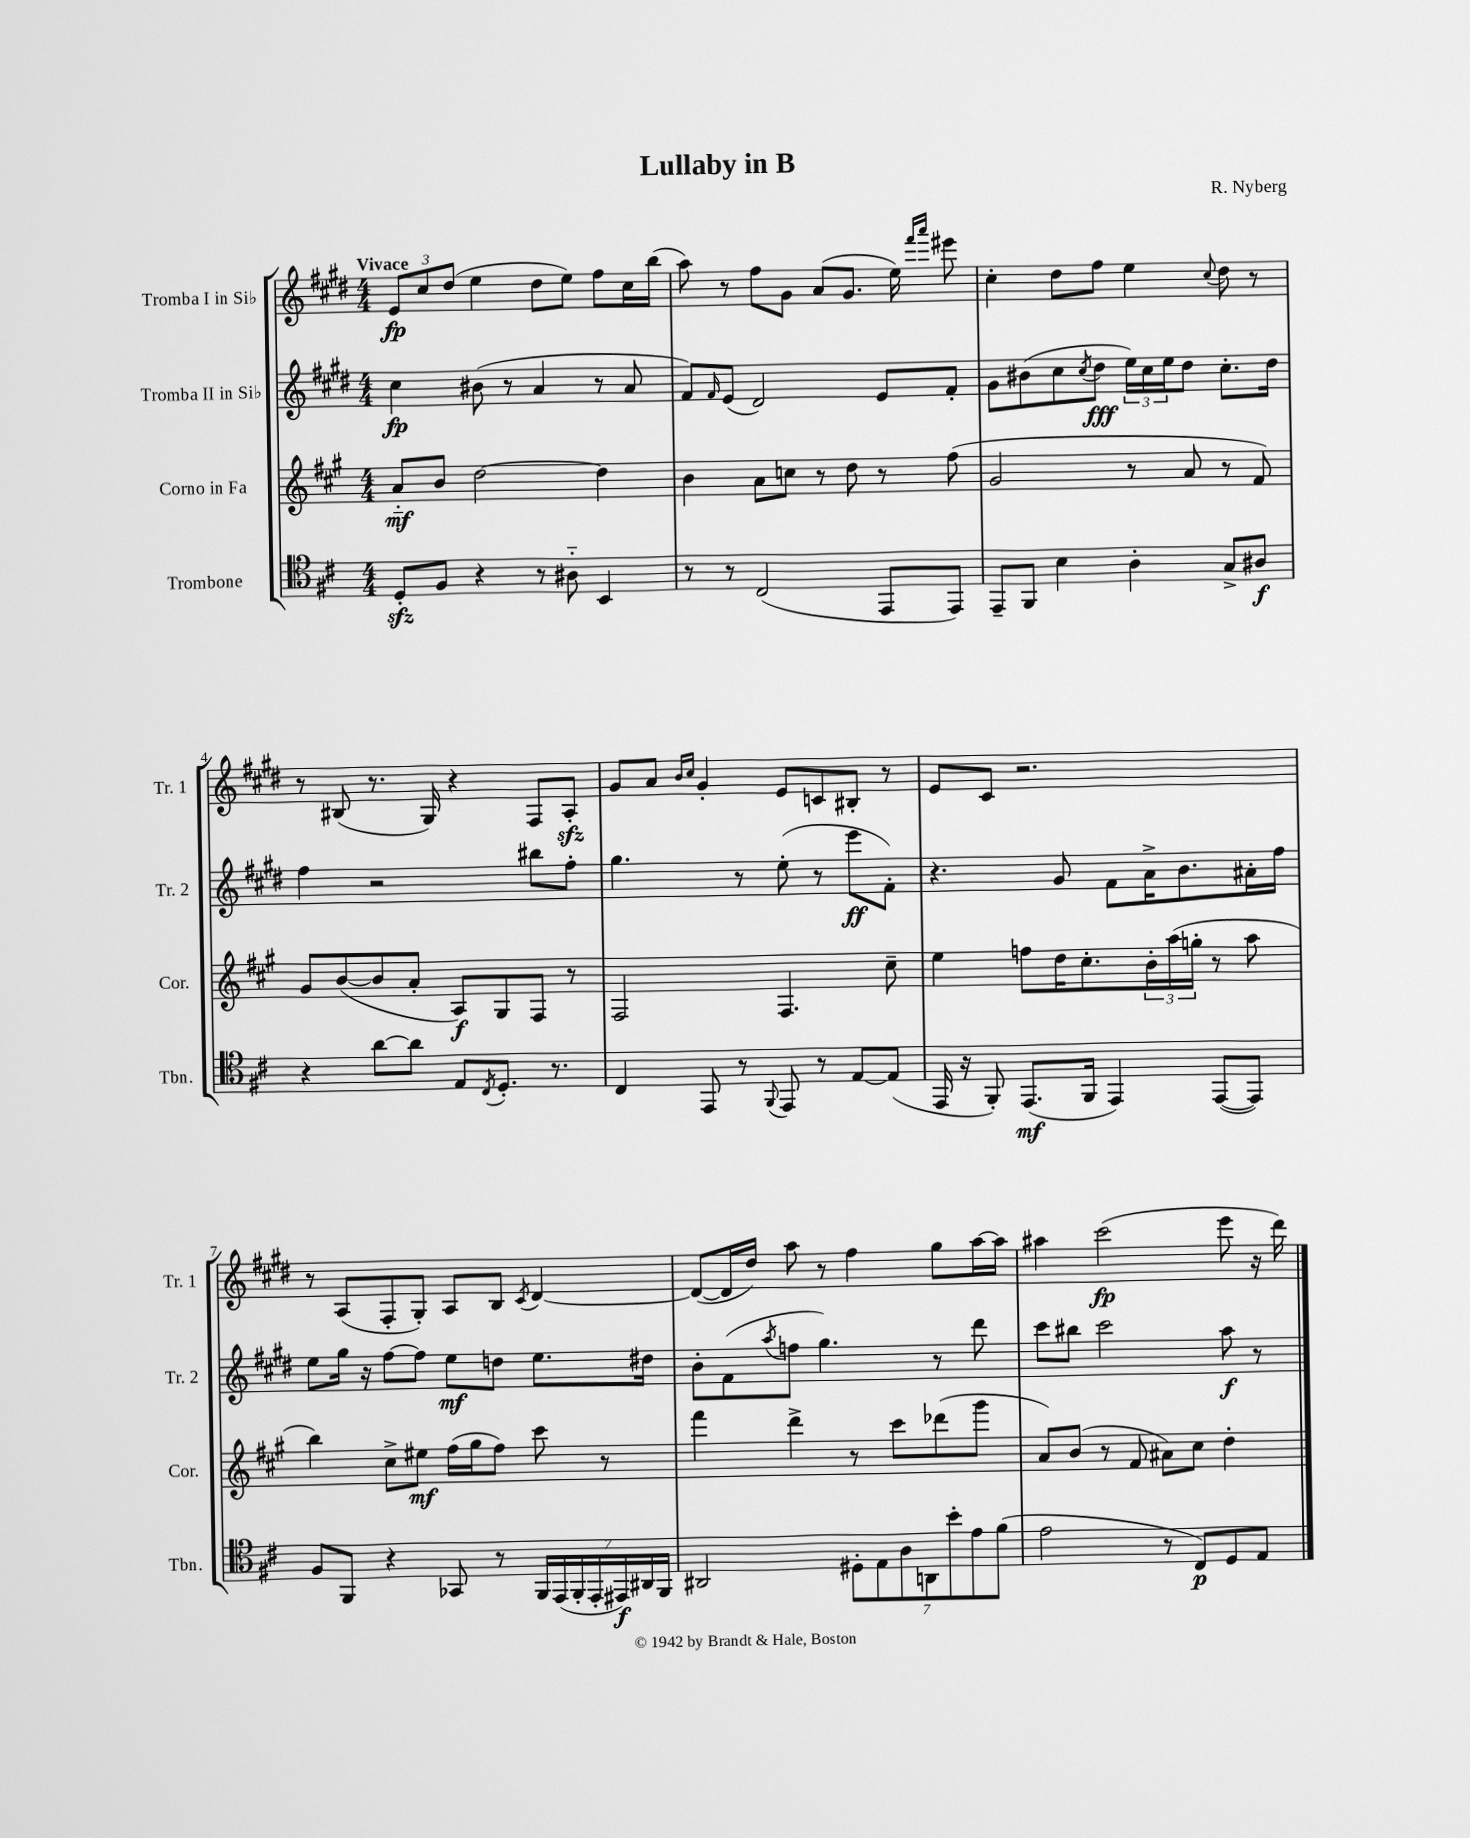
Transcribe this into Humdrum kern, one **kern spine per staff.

**kern	**kern	**kern	**kern
*staff4	*staff3	*staff2	*staff1
*clefC4	*clefG2	*clefG2	*clefG2
*k[f#c#]	*k[f#c#g#]	*k[f#c#g#d#]	*k[f#c#g#d#]
*M4/4	*M4/4	*M4/4	*M4/4
8D'	8a'~	4cc#	12e
.	.	.	12cc#
8F#	8b	.	.
.	.	.	(12dd#
4r	[2dd	(8b#	4ee
.	.	8r	.
8r	.	4a	8dd#
8A#'~	.	.	8ee)
4BB	4dd]	8r	8ff#
.	.	8a	16cc#
.	.	.	(16bb
=	=	=	=
8r	4b	8f#)	8aa)
.	.	16qqf#	.
8r	.	(8e	8r
(2C#	8a	2d#)	8ff#
.	8cc	.	8g#
.	8r	.	(8a
.	8dd	.	8.g#
8EE	8r	8e	.
.	.	.	16ee)
.	.	.	16qqfff#
.	.	.	16qqaaa
8EE)	(8ff#	8f#'	8eee#
=	=	=	=
8EE~	2g#	8g#	4cc#'
8FF#	.	(8b#	.
4B	.	8cc#	8dd#
.	.	8qcc#	.
.	.	8dd#	8ff#
4A'	8r	24ee)	4ee
.	.	24cc#	.
.	.	24ee	.
.	8a	8dd#	.
.	.	.	8qqcc#
8G^	8r	8.cc#'	8dd#
8A#	8f#)	.	8r
.	.	16dd#	.
=	=	=	=
4r	8g#	4ff#	8r
.	([8b	.	(8B#
[8a	8b]	2r	8.r
8a]	8a'	.	.
.	.	.	16G#)
8E	8A)	.	4r
8qC#	.	.	.
8.D'	8G#	.	.
.	8F#	8bb#	8F#
8.r	.	.	.
.	8r	8ff#'	8A'
=	=	=	=
4C#	2F#	4.gg#	8g#
.	.	.	8a
.	.	.	16qqb
.	.	.	16qqcc#
8EE	.	.	4g#'
8r	.	8r	.
8qqFF#	.	.	.
8EE	4.F#	(8ee'	8e
8r	.	8r	8c
[8E	.	8eee	8B#'
(8E]	8cc#~	8f#')	8r
=	=	=	=
16EE	4ee	4.r	8e
16r	.	.	.
8FF#')	.	.	8c#
(8.EE	8ff	.	2.r
.	16dd	8g#	.
16FF#	8.cc#'	.	.
4EE)	.	8f#	.
.	24b'	16a^	.
.	(24aa	.	.
.	.	8.b	.
.	24gg'	.	.
([8EE	8r	.	.
8EE])	8aa	16a#'	.
.	.	16ff#	.
=	=	=	=
8F#	4bb)	8ee	8r
8FF#	.	16gg#	(8A
.	.	16r	.
4r	8cc#^	[8ff#	8F#'
.	8ee#	8ff#]	8G#')
8GG-	(16ff#	8ee	8A
.	16gg#	.	.
8r	8ff#)	8dd	8B
.	.	.	8qc#
28FF#	8ccc#	8.ee	[4d#
(28EE	.	.	.
28FF#'	.	.	.
28EE'	.	.	.
.	8r	.	.
28EE#)	.	.	.
28AA#	.	.	.
.	.	16dd#	.
28FF#	.	.	.
=	=	=	=
2AA#	4fff#	8b'	(8d#_
.	.	(8f#	16d#]
.	.	.	16dd#)
.	.	8qaa	.
.	4ddd^	8ff	8aa
.	.	4.gg#)	8r
14D#'	8r	.	4ff#
14E	.	.	.
.	8ccc#	.	.
14A	.	.	.
14AA	.	.	.
.	(8ddd-	8r	8gg#
14b'	.	.	.
14e	.	.	.
.	8ggg#	8ddd#	[16aa
(14f#	.	.	.
.	.	.	16aa]
=	=	=	=
2e	8a)	8ccc#	4aa#
.	(8b	8bb#	.
.	8r	2ccc#	(2ccc#
.	8f#	.	.
8r	8a#)	.	.
8C#)	8cc#	.	.
8D	4dd'	8aa	8eee
8E	.	8r	16r
.	.	.	16ddd#)
==	==	==	==
*-	*-	*-	*-
